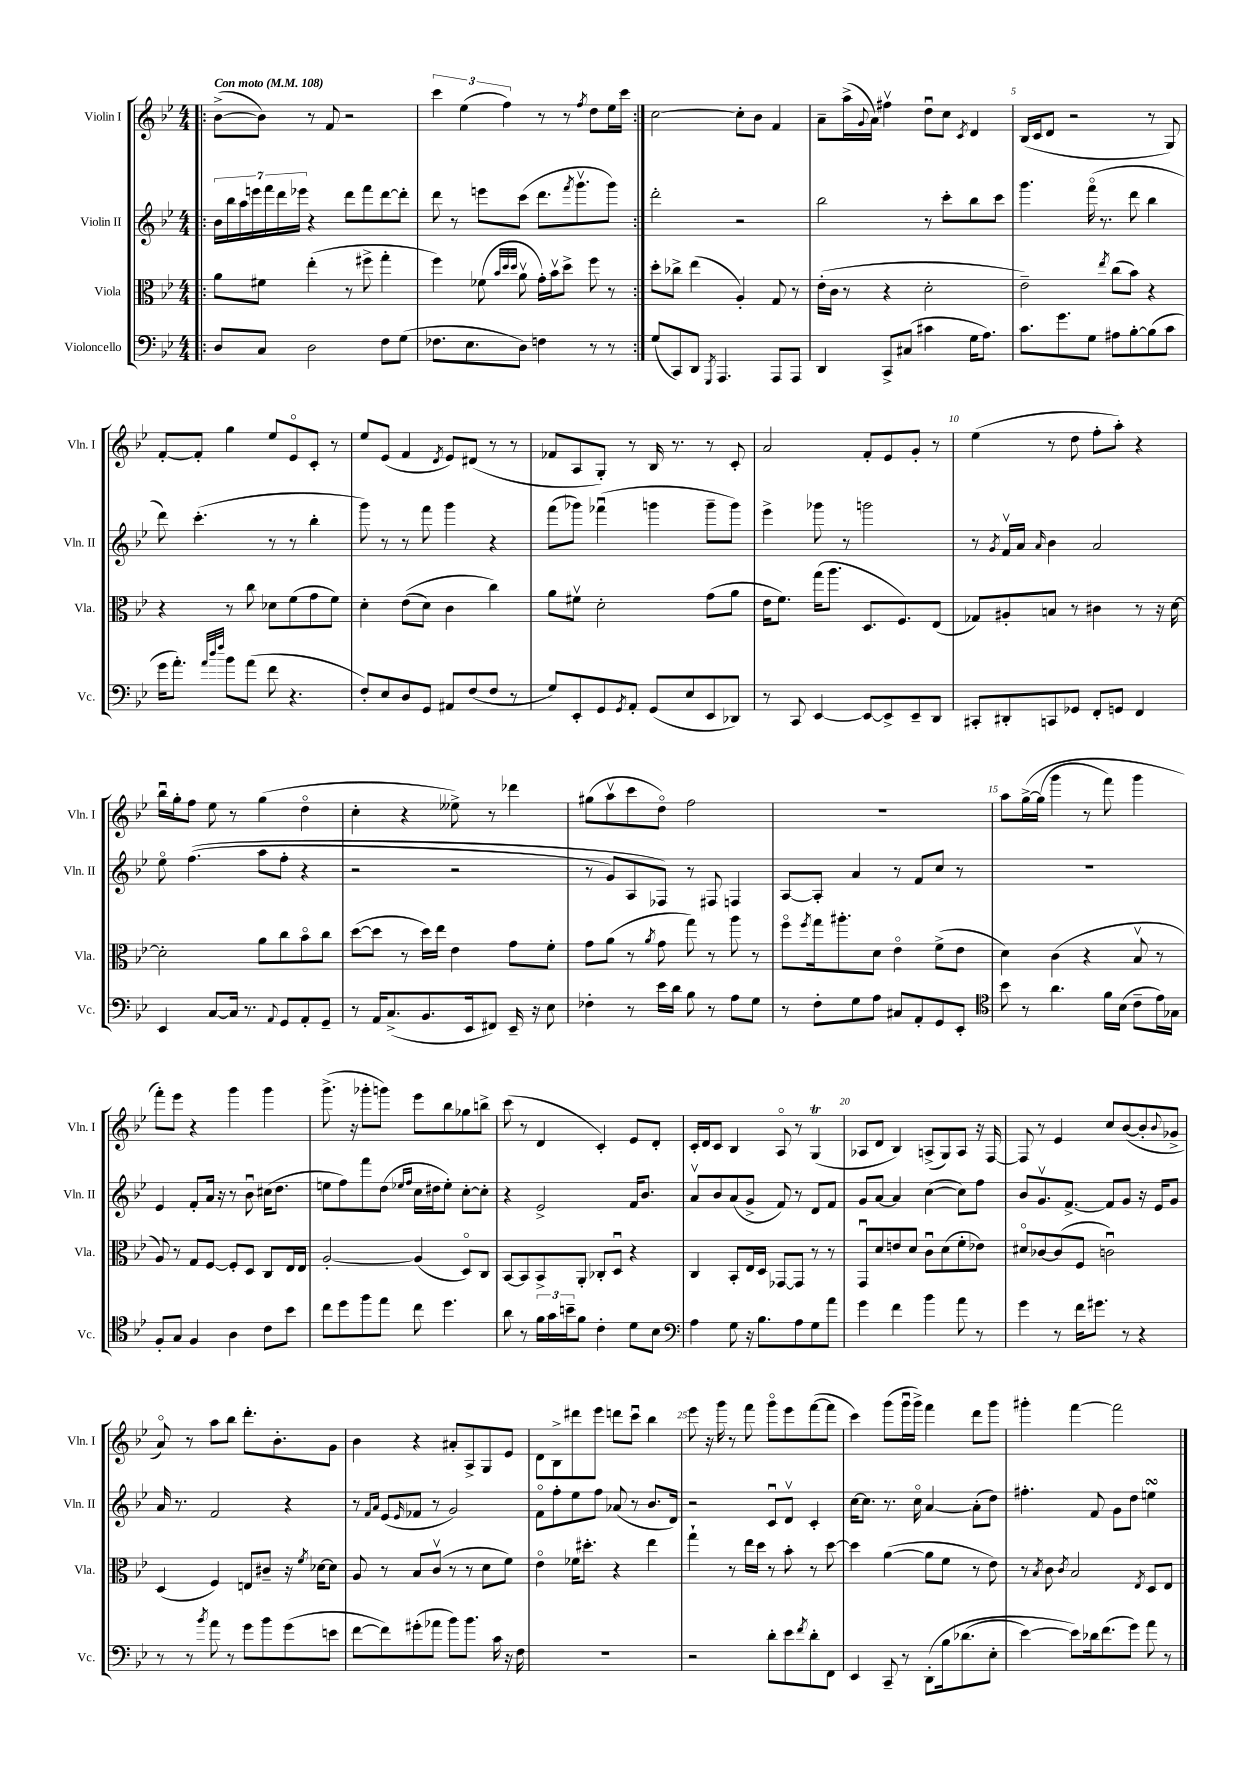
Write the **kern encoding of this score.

**kern	**kern	**kern	**kern
*staff4	*staff3	*staff2	*staff1
*clefF4	*clefC3	*clefG2	*clefG2
*k[b-e-]	*k[b-e-]	*k[b-e-]	*k[b-e-]
*M4/4	*M4/4	*M4/4	*M4/4
*MM108	*MM108	*MM108	*MM108
=!|:	=!|:	=!|:	=!|:
8D	8a	28b-	([8b-^
.	.	28bb-	.
.	.	28aa	.
.	.	28eee	.
8C	8f#	.	8b-])
.	.	28fff	.
.	.	28ddd	.
.	.	28eee-	.
2D	(4ee-'	4r	8r
.	.	.	8f
.	8r	8ddd	2r
.	8ff#^	8fff	.
8F	4gg'	[8ddd	.
(8G	.	8ddd']	.
=	=	=	=
8.F-	4ff)	8ddd	6ccc
.	.	8r	.
.	.	.	(6ee-
8.E-	.	.	.
.	(8f-	8eee	.
.	.	.	6ff)
.	32qqb-	.	.
.	32qqdd	.	.
.	32qqdd	.	.
8D)	8av	(8ccc	.
4F	16g')	8.ddd	8r
.	16b-v	.	.
.	8dd^	.	8r
.	.	8qfff	.
.	.	8.gggv	.
.	.	.	8qff
8r	8ff	.	8dd
8r	8r	8ggg)	16ee-
.	.	.	16ccc
=:|!	=:|!	=:|!	=:|!
(8G	8dd'	2ddd'	[2cc
8CC)	8cc-^	.	.
8DD	(4ee-	.	.
8qGGG	.	.	.
4.AAA	.	.	.
.	4A')	2r	8cc']
.	.	.	8b-
8AAA	8G	.	4f
8AAA	8r	.	.
=	=	=	=
4DD	(16e-'	2bb-	8a~
.	16c	.	.
.	8r	.	(16aa^
.	.	.	8qqg
.	.	.	16a)
8CC^	4r	.	4ff#v
(8C#	.	.	.
4c#	2d'	8r	8ddu
.	.	8ccc'	8cc
.	.	.	8qc
16G	.	8bb-	4d
8.A)	.	.	.
.	.	8ccc	.
=	=	=	=
8.c	2e-~)	4.ggg	(16B-
.	.	.	16c
.	.	.	8d
8.g	.	.	.
.	.	.	2r
8G	.	(16fffo	.
.	.	8.r	.
.	8qee-	.	.
8A#	(8cc	.	.
[8B-'	8b-)	8ddd	.
(8B-]	4r	4bb-	8r
8c	.	.	8G)
=	=	=	=
16g	4r	8ddd)	[8f'
8.a')	.	.	.
.	.	(4.ccc'	8f']
32qqa	.	.	.
32qqdd	.	.	.
32qqff	.	.	.
8b-	8r	.	4gg
(8a	8cc	.	.
8f	8d-	8r	8ee-
4.r	(8f	8r	8e-o
.	8g	4bb-'	8c'
.	8f)	.	8r
=	=	=	=
8F')	4d'	8ggg)	8ee-
8E-	.	8r	(8e-
8D	&((8e-	8r	4f
8GG	8d)	8fff	.
.	.	.	8qd
8AA#	4c	4ggg	8e-)
(8F	.	.	(8d#
8F	4cc&)	4r	8r
8r	.	.	8r
=	=	=	=
8G)	8a	(8fff	8f-
8EE-'	8f#v	8ggg-)	8A
8GG	2d'	(4fff-u	8G')
8qGG	.	.	.
8AA'	.	.	8r
(8GG	.	4ggg	16B-
.	.	.	8.r
8E-	.	.	.
8EE-	(8g	8ggg~	8r
8DD-)	8a	8ggg)	8c'
=	=	=	=
8r	16e-	4eee-^	2a
.	8.f)	.	.
8CC	.	.	.
[4EE-	(16gg	8ggg-	.
.	8.aa	.	.
.	.	8r	.
8EE-_	8.D	2ggg	8f'
8EE-^]	.	.	8e-
.	8.F)	.	.
8EE-~	.	.	8g'
8DD	(8E-	.	8r
=	=	=	=
8CC#'	8G-)	8r	(4ee-
.	.	8qg	.
8DD#'	8A#'	16fv	.
.	.	16a	.
.	.	16qqa	.
8CC	8B	4b-	8r
8GG-	8r	.	8dd
8FF'	4c#	2a	8ff'
8GG	.	.	8aa')
4FF	8r	.	4r
.	16r	.	.
.	[16d	.	.
=	=	=	=
4EE-	2d']	8ee-o	16bb-u
.	.	.	16gg'
.	.	&((4.ff	8ff
[8C	.	.	8ee-
16C]	.	.	8r
8.r	.	.	.
.	8a	8aa	(4gg
8qqAA	.	.	.
8GG	8cc	8ff'	.
8AA'	8b-o	4r	4ddo
8GG~	8cc	.	.
=	=	=	=
8r	([8dd	2r	4cc'
16AA	8dd]	.	.
(8.C^	.	.	.
.	8r	.	4r
8.BB-	16dd)	.	.
.	16ee-	.	.
.	4e-	2r	8ee--^)
16EE-	.	.	.
8FF#)	.	.	8r
16EE-~	8g	.	4ddd-
16r	.	.	.
8E-	8f'	.	.
=	=	=	=
4F-'	8g	8r	(8gg#
.	(8a	8g)	8aav
8r	8r	8A	8ccc
.	8qa	.	.
16e-	8g	8F-&)	8ddo)
16d	.	.	.
8B-	8gg)	8r	2ff
8r	8r	8F#	.
8A	8aa	4F	.
8G	8r	.	.
=	=	=	=
8r	8ffo	[8A	1r
.	8qff	.	.
8F'	16gg	8A']	.
.	8.aa#'	.	.
8G	.	4a	.
8A	8d	.	.
8C#	4e-o	8r	.
8AA'	.	8f	.
8GG	(8f^	8cc	.
8EE-'	8e-	8r	.
=	=	=	=
*clefC4	*	*	*
8b-	4d)	1r	8aa
8r	.	.	&([16gg^
.	.	.	(16gg]
4.a	(4c	.	4ggg
.	4r	.	8r
16f	.	.	8fff)
(16B-	.	.	.
8c~	8B-v	.	4ggg
16e-)	8r	.	.
16G-	.	.	.
=	=	=	=
8F'	8A)	4e-	8fff'&)
8G	8r	.	8eee-
4F	8G	8f'	4r
.	[8F	16a	.
.	.	16r	.
4A	8F']	8r	4ggg
.	8D	8b-u	.
8c	8C	(16cc#	4ggg
.	.	8.dd	.
8b-	16E-	.	.
.	16E-	.	.
=	=	=	=
8cc	[2A'	8ee	(8.ggg^
8dd	.	8ff)	.
.	.	.	16r
8ff	.	8fff	8ggg-'
8ee-	.	(8dd	8ggg)
.	.	16qqee-	.
.	.	16qqff	.
8cc	(4A]	16cc	8eee-
.	.	16dd#	.
4.dd	.	8ee-')	8bb-
.	8Do)	[8cc'	8gg-
.	8C	8cc']	8bb^
=	=	=	=
8a	[8BB-	4r	(8ccc
8r	8BB-]	.	8r
24f	8BB-^	2e-^	4d
24g	.	.	.
24b~	.	.	.
8f	8AA'	.	.
4c'	8C-'	.	4c')
.	8Du	.	.
8d	4r	16f	8e-
.	.	8.b-	.
8B-	.	.	8d'
=	=	=	=
*clefF4	*	*	*
4A	4C	8av	16c'
.	.	.	16d
.	.	8b-	8c
8G	8BB-'	(8a	4B-
16r	16E-	8g^	.
8.B-	16D	.	.
.	[8GG-	8f)	8Ao
8A	8GG-]	8r	8r
8G	8r	8d	(4G
8a	8r	8f	.
=	=	=	=
4g	8GGu	8g	8A-
.	8d	[8a	8d
4f	8e	4a]	4B-)
.	8d	.	.
4b-	8cu	([4cc	(8A^
.	(8d	.	8G)
8a	8f'	8cc])	8A
8r	8e-)	8ff	16r
.	.	.	[16F
=	=	=	=
4g	8d#o	8b-	8F]
.	[8c-	8.gv	8r
8r	(8c-]	.	4e-
.	.	[8.f^	.
16f	8F	.	.
8.g#	.	.	.
.	2cu)	8f]	8cc
8r	.	8g	([8b-
4r	.	16r	8b-']
.	.	16e-	.
.	.	.	8qqb-
.	.	8g	8g-^
=	=	=	=
8r	(4D	16a	8ao)
.	.	8.r	.
8r	.	.	8r
8qb-	.	.	.
8a	4F)	2f	8aa
8r	.	.	8bb-
8g	8E	.	8.ddd'
8b-	8c#~	.	.
.	.	.	8.b-'
(8g	16r	4r	.
.	8qf	.	.
.	[16d-	.	.
8e	8d-]	.	8g
=	=	=	=
[8f	8A	8r	4b-
.	.	16qqf	.
.	.	16qqa	.
8f])	8r	(8e-	.
.	.	16qqe-	.
(8g#'	8B-	8f-	4r
8a-	(8cv	8r	.
8b-)	8r	2g)	8a#'
8.b-	8r	.	8A^
.	8d	.	8G
16c	.	.	.
16r	8f)	.	8e-
16F	.	.	.
=	=	=	=
1r	4e-o	8fo	8d
.	.	8ff'	8B-^
.	16f-	8ee-	8ddd#
.	8.dd#'	.	.
.	.	8ff	8eee-
.	4r	(8a-	8ddd
.	.	8r	8cccu
.	4ee-	8.b-	4bb-
.	.	16d)	.
=	=	=	=
2r	4gg`	2r	8eee-
.	.	.	16r
.	.	.	16ggg
.	8r	.	8r
.	16ee-	.	8fff
.	16dd	.	.
8d'	8r	8cu	8gggo
8e-	8b-'	8dv	8eee-
8qf	.	.	.
8d'	8r	4c'	([8fff
8FF	[8dd	.	8fff]
=	=	=	=
4EE-	4dd]	[16cc	4ccc)
.	.	8.cc]	.
8CC~	([4a	8.r	(8ggg
8r	.	.	16gggu
.	.	16cco	16ggg^)
&(8DD'	8a]	[4a	4fff
16B-	8f	.	.
(8.d-	.	.	.
.	8r	(8a']	8ddd
8E-'	8e-)	8dd)	8ggg
=	=	=	=
[4e-)	8r	4.ff#'	4ggg#'
.	8qB-	.	.
.	8c	.	.
.	8qc	.	.
8e-]&)	2B-	.	[4fff
16d-	.	8f	.
(8.f	.	.	.
.	.	8g	2fff]
8g)	.	8dd	.
.	8qE-	.	.
8a	8D	4ee	.
8r	8E-	.	.
==	==	==	==
*-	*-	*-	*-
